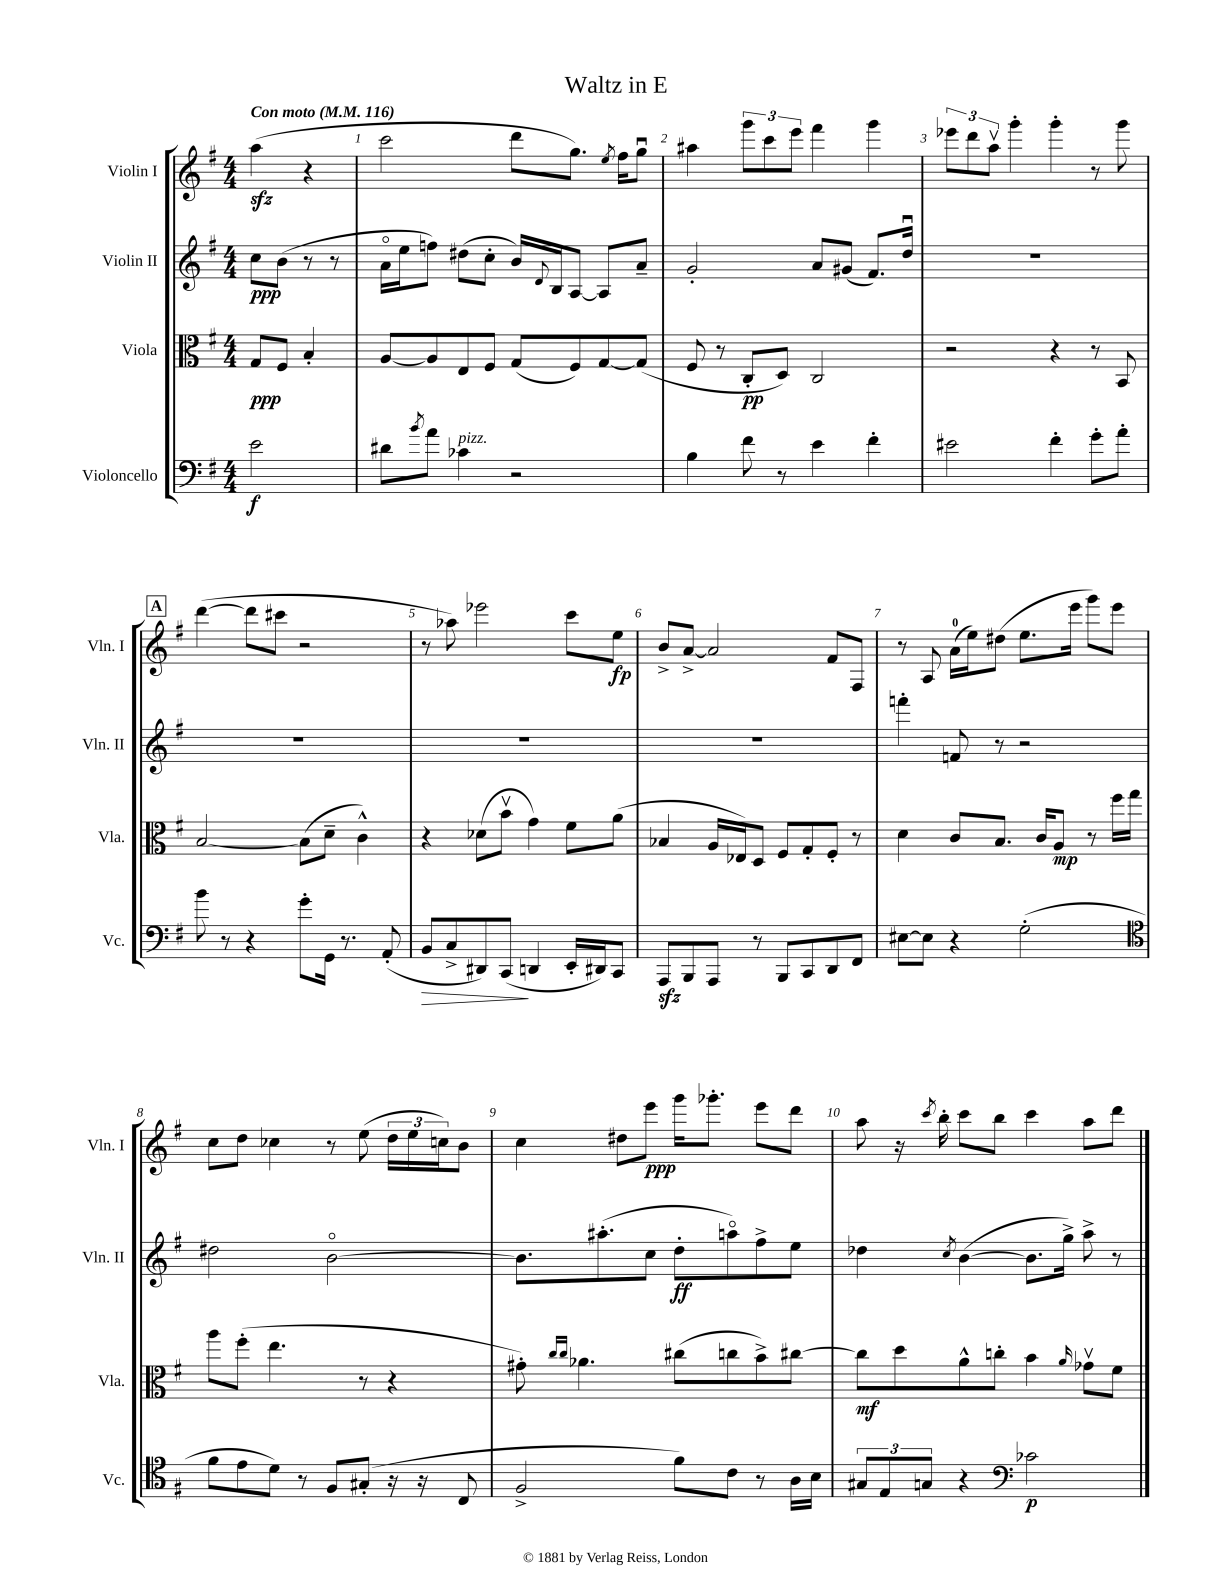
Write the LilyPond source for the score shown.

\header { title = "Waltz in E" }
<<
\new StaffGroup <<
\new Staff = "s0" \with { instrumentName = "Violin I" shortInstrumentName = "Vln. I" } {
    \clef treble \key g \major \numericTimeSignature \time 4/4 \partial 2 \tempo "Con moto" 4 = 116
    a''4\sfz( r4 |
    c'''2 d'''8 g''8.) \acciaccatura { e''8 } fis''16 g''8\downbow |
    ais''4 \tuplet 3/2 { g'''8 c'''8 e'''8 } fis'''4 g'''4 |
    \tuplet 3/2 { ees'''8 d'''8 a''8\upbow } g'''4-. g'''4-. r8 g'''8 |
    \mark \markup { \box "A" } d'''4~( d'''8 cis'''8 r2 |
    r8 aes''8) ees'''2 c'''8 e''8\fp |
    b'8-> a'8~-> a'2 fis'8 fis8 |
    r8 a8 a'16-0( e''16) dis''8( e''8. e'''16 g'''8) e'''8 |
    c''8 d''8 ces''4 r8 e''8( \tuplet 3/2 { d''16 e''16 c''16) } b'8 |
    c''4 dis''8 e'''8\ppp g'''16 ges'''8.-. e'''8 d'''8 |
    a''8 r16 \acciaccatura { c'''8 } b''16-. c'''8 b''8 c'''4 a''8 d'''8 \bar "|." |
}
\new Staff = "s1" \with { instrumentName = "Violin II" shortInstrumentName = "Vln. II" } {
    \clef treble \key g \major \numericTimeSignature \time 4/4 \partial 2
    c''8\ppp b'8( r8 r8 |
    a'16\flageolet e''16 f''8) dis''8( c''8-. b'16) \appoggiatura { d'8 } b16 a8~ a8 a'8-- |
    g'2-. a'8 gis'8( fis'8.) d''16\downbow |
    R1 |
    \mark \markup { \box "A" } R1 |
    R1 |
    R1 |
    f'''4-. f'8 r8 r2 |
    dis''2 b'2~\flageolet |
    b'8. ais''8.-.( c''8 d''8-.\ff a''8\flageolet) fis''8-> e''8 |
    des''4 \acciaccatura { c''8 } b'4~( b'8. g''16->) a''8-> r8 \bar "|." |
}
\new Staff = "s2" \with { instrumentName = "Viola" shortInstrumentName = "Vla." } {
    \clef alto \key g \major \numericTimeSignature \time 4/4 \partial 2
    g8\ppp fis8 b4-. |
    a8~ a8 e8 fis8 g8( fis8) g8~ g8( |
    fis8 r8 c8-.\pp d8) c2 |
    r2 r4 r8 b,8 |
    \mark \markup { \box "A" } b2~ b8( d'8-- c'4-^) |
    r4 des'8( b'8\upbow g'4) fis'8 a'8( |
    bes4 a16 ees16) d8 fis8 g8-. fis8-. r8 |
    d'4 c'8 b8. c'16 a8\mp r8 fis''16 g''16 |
    a''8 fis''8-.( e''4. r8 r4 |
    gis'8-.) \grace { c''16 c''16 } aes'4. cis''8( c''8 b'8->) cis''8~ |
    cis''8\mf d''8 a'8-^ c''8-. b'4 \grace { a'16 } ges'8\upbow fis'8 \bar "|." |
}
\new Staff = "s3" \with { instrumentName = "Violoncello" shortInstrumentName = "Vc." } {
    \clef bass \key g \major \numericTimeSignature \time 4/4 \partial 2
    e'2\f |
    dis'8 \acciaccatura { b'8 } a'8 ces'4^\markup { \italic "pizz." } r2 |
    b4 fis'8 r8 e'4 fis'4-. |
    eis'2 fis'4-. g'8-. a'8-. |
    \mark \markup { \box "A" } b'8 r8 r4 g'8-. g,16 r8. a,8-.( |
    b,8\> c8-> dis,8) c,8\!( d,4 e,16-. dis,16) c,8 |
    a,,8\sfz b,,8 a,,8 r8 b,,8 c,8 d,8 fis,8 |
    eis8~ eis8 r4 g2-.( |
    \clef tenor fis'8 e'8 d'8) r8 fis8 gis8-.( r16 r16 c8 |
    fis2-> fis'8) c'8 r8 a16 b16 |
    \tuplet 3/2 { gis8 e8 g8 } r4 \clef bass ces'2\p \bar "|." |
}
>>
>>
\layout { \context { \Score \override BarNumber.break-visibility = ##(#f #t #t) barNumberVisibility = #all-bar-numbers-visible } }
